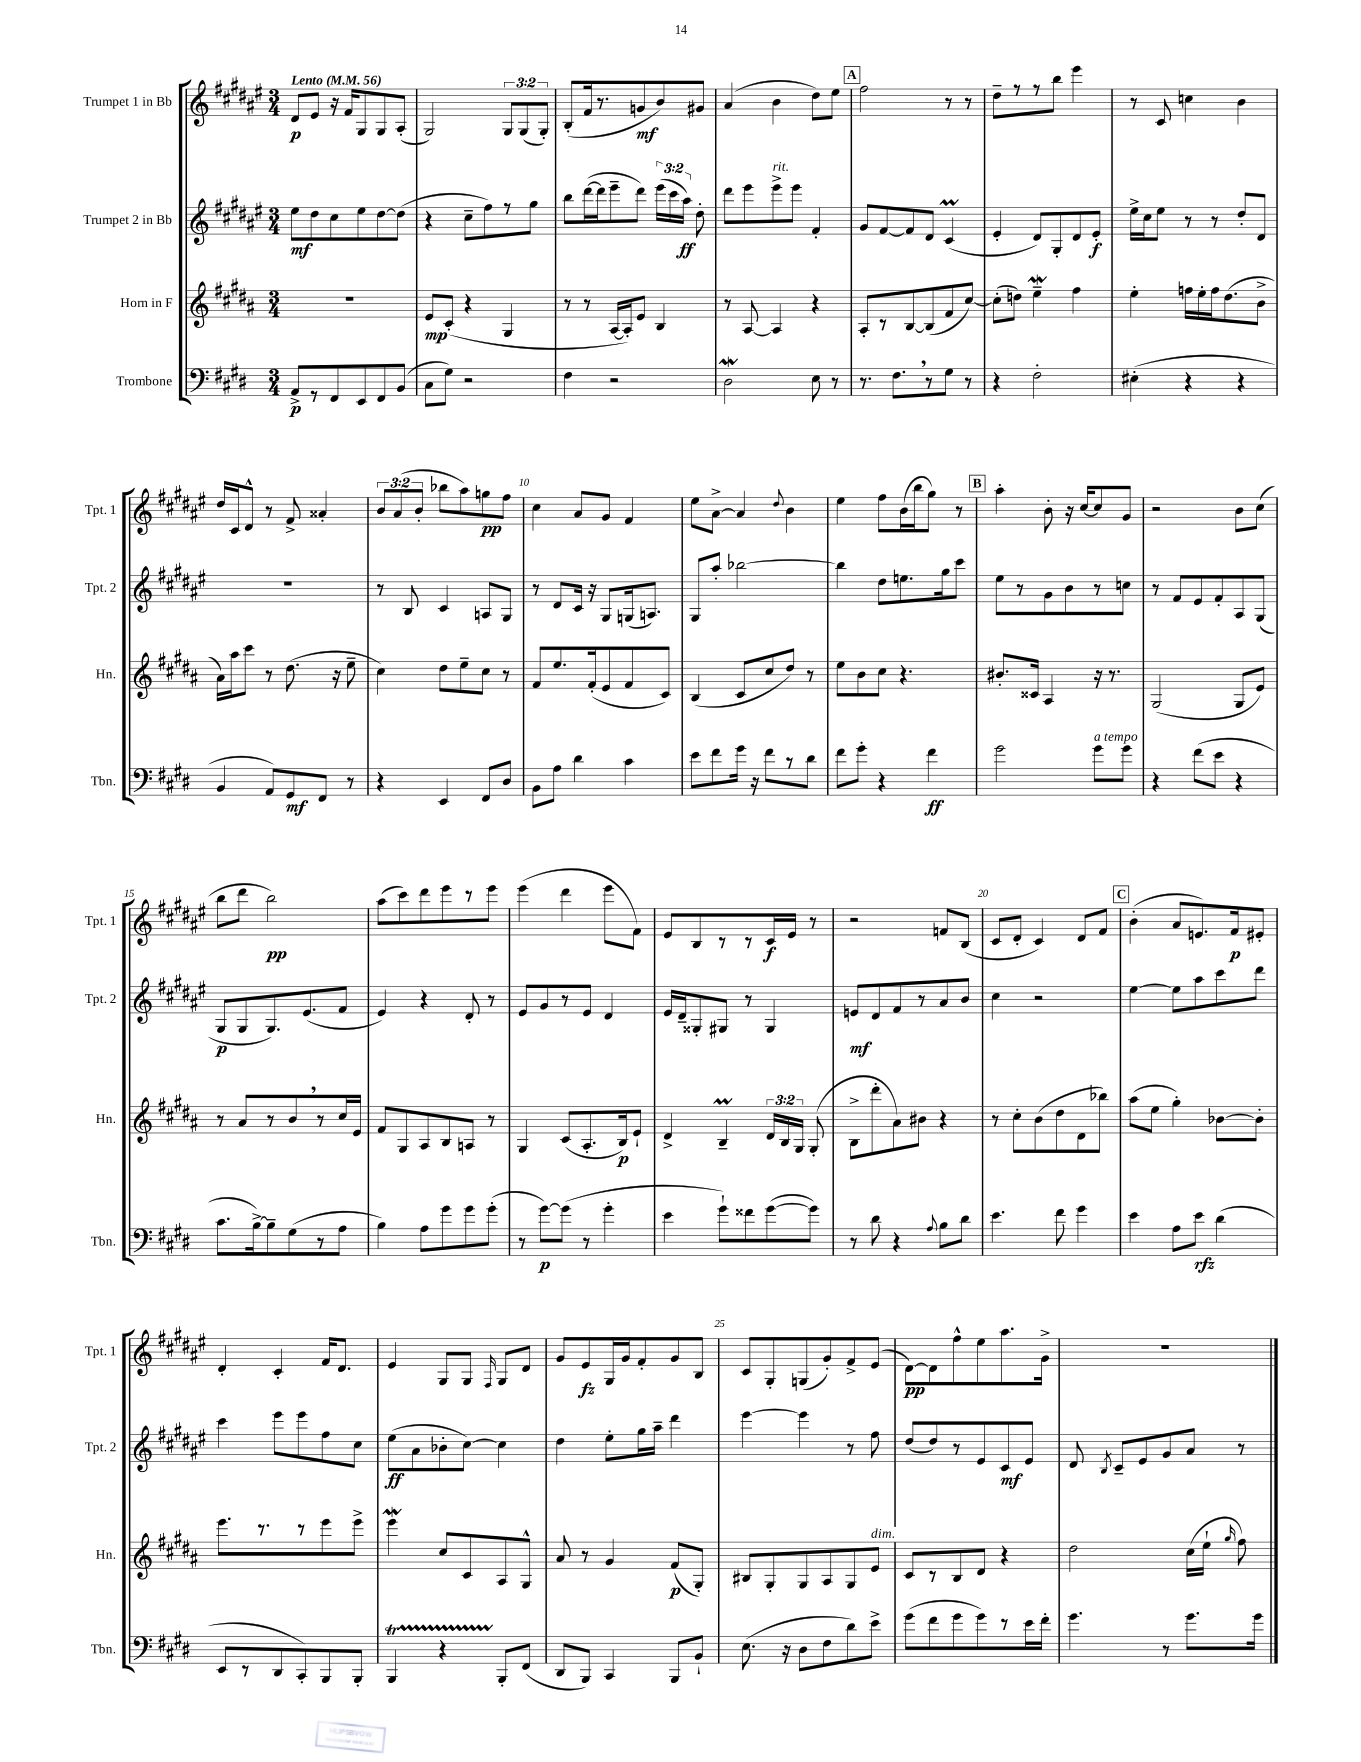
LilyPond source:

<<
\new StaffGroup <<
\new Staff = "s0" \with { instrumentName = "Trumpet 1 in Bb" shortInstrumentName = "Tpt. 1" } {
    \clef treble \key fis \major \numericTimeSignature \time 3/4 \override Staff.TupletNumber.text = #tuplet-number::calc-fraction-text \tempo "Lento" 4 = 56
    \autoBeamOff dis'8[\p eis'8] r16 fis'16[ gis8 gis8 ais8]-.( |
    gis2) \tuplet 3/2 { gis8[ gis8( gis8]-.) } |
    b8[-.( fis'16 r8. g'8\mf b'8) gis'8] |
    ais'4( b'4 dis''8[) eis''8] |
    \mark \markup { \box "A" } fis''2 r8 r8 |
    dis''8[-- r8 r8 b''8] eis'''4 |
    r8 cis'8 c''4 b'4 |
    dis''16[ cis'16 dis'8]-^ r8 fis'8-> aisis'4-. |
    \tuplet 3/2 { b'8[ ais'8( b'8]-. } bes''8[ ais''8) g''8\pp fis''8] |
    cis''4 ais'8[ gis'8] fis'4 |
    eis''8[ ais'8]~-> ais'4 \appoggiatura { dis''8 } b'4 |
    eis''4 fis''8[ b'16( b''16 gis''8]) r8 |
    \mark \markup { \box "B" } ais''4-. b'8-. r16 cis''16[~ cis''8 gis'8] |
    r2 b'8[ cis''8]( |
    b''8[ dis'''8] b''2\pp) |
    ais''8[( cis'''8) dis'''8 eis'''8 r8 eis'''8] |
    eis'''4( dis'''4 eis'''8[ fis'8]) |
    eis'8[ b8 r8 r8 cis'16\f eis'16] r8 |
    r2 f'8[ b8]( |
    cis'8[ dis'8]-. cis'4) dis'8[ fis'8] |
    \mark \markup { \box "C" } b'4-.( ais'8[ e'8.) fis'16\p eis'8]-. |
    dis'4-. cis'4-. fis'16[ dis'8.] |
    eis'4 gis8[ gis8] \grace { fis16 } gis8[ dis'8] |
    gis'8[ eis'8\fz gis16 gis'16 fis'8-. gis'8 b8] |
    cis'8[ gis8-. g8( gis'8-.) fis'8-> eis'8]( |
    dis'8[~\pp) dis'8 fis''8-^ eis''8 ais''8. gis'16]-> |
    R2. \bar "|." |
}
\new Staff = "s1" \with { instrumentName = "Trumpet 2 in Bb" shortInstrumentName = "Tpt. 2" } {
    \clef treble \key fis \major \numericTimeSignature \time 3/4 \override Staff.TupletNumber.text = #tuplet-number::calc-fraction-text
    \autoBeamOff eis''8[\mf dis''8 cis''8 eis''8 dis''8~ dis''8]( |
    r4 cis''8[-- fis''8) r8 gis''8] |
    b''8[ dis'''16~( dis'''16 eis'''8-- dis'''8]) \tuplet 3/2 { eis'''16[( cis'''16 ais''16]\ff) } dis''8-. |
    dis'''8[ eis'''8 eis'''8->^\markup { \italic "rit." } eis'''8] fis'4-. |
    \mark \markup { \box "A" } gis'8[ fis'8~ fis'8 dis'8] cis'4\prall( |
    eis'4-. dis'8[) gis8-. dis'8 eis'8]-.\f |
    eis''16[-> cis''16 eis''8] r8 r8 dis''8[-. dis'8] |
    R2. |
    r8 b8 cis'4 a8[ gis8] |
    r8 dis'8[ cis'16] r16 gis8[ g16( a8.]) |
    gis8[ ais''8]-. bes''2~ |
    bes''4 dis''8[ e''8. gis''16 cis'''8] |
    \mark \markup { \box "B" } eis''8[ r8 gis'8 b'8 r8 c''8] |
    r8 fis'8[ eis'8 fis'8-. ais8 gis8]( |
    gis8[\p gis8 gis8.) eis'8.( fis'8] |
    eis'4) r4 dis'8-. r8 |
    eis'8[ gis'8 r8 eis'8] dis'4 |
    eis'16[ dis'16-- gisis8-. gis8] r8 gis4 |
    e'8[\mf dis'8 fis'8 r8 ais'8 b'8] |
    cis''4 r2 |
    \mark \markup { \box "C" } eis''4~ eis''8[ ais''8 cis'''8 dis'''8] |
    cis'''4 eis'''8[ eis'''8 fis''8 cis''8] |
    eis''8[\ff( ais'8 bes'8-. cis''8]~) cis''4 |
    dis''4 eis''8[-. gis''16 ais''16]-- dis'''4 |
    eis'''4~ eis'''4 r8 fis''8 |
    dis''8[( dis''8) r8 eis'8 cis'8\mf eis'8] |
    dis'8 \acciaccatura { b8 } cis'8[-- eis'8 gis'8 ais'8] r8 \bar "|." |
}
\new Staff = "s2" \with { instrumentName = "Horn in F" shortInstrumentName = "Hn." } {
    \clef treble \key b \major \numericTimeSignature \time 3/4 \override Staff.TupletNumber.text = #tuplet-number::calc-fraction-text
    \autoBeamOff R2. |
    e'8[\mp cis'8]-.( r4 gis4 |
    r8 r8 ais16[~ ais16-.) e'8] b4 |
    r8 ais8~ ais4 r4 |
    \mark \markup { \box "A" } ais8[-. r8 b8~ b8( fis'8 cis''8]~) |
    cis''8[-.( d''8]) e''4--\mordent fis''4 |
    e''4-. f''16[ e''16-. f''16 dis''8.( b'8]-> |
    ais'16[) ais''16 cis'''8] r8 dis''8.( r16 e''8-- |
    cis''4) dis''8[ e''8-- cis''8] r8 |
    fis'8[ e''8. fis'16-.( e'8 fis'8 cis'8]) |
    b4( cis'8[ cis''8 dis''8]) r8 |
    e''8[ b'8 cis''8] r4. |
    \mark \markup { \box "B" } bis'8.[-. cisis'16] ais4 r16 r8. |
    gis2( gis8[ e'8]) |
    r8 ais'8[ r8 b'8 \breathe r8 cis''16 e'16] |
    fis'8[ gis8 ais8 b8 a8] r8 |
    gis4 cis'8[( ais8.-. b16\p) e'8]-! |
    dis'4-> b4--\prall \tuplet 3/2 { dis'16[ b16 gis16] } gis8-.( |
    b8[-> dis'''8-. ais'8) bis'8] r4 |
    r8 cis''8[-. b'8( dis''8 dis'8 bes''8]) |
    \mark \markup { \box "C" } ais''8[( e''8] gis''4-.) bes'8[~ bes'8]-. |
    e'''8.[ r8. r8 e'''8 e'''8]-> |
    e'''4\mordent cis''8[ cis'8 ais8 gis8]-^ |
    ais'8 r8 gis'4 fis'8[\p( gis8]-.) |
    bis8[ gis8-. gis8 ais8 gis8 e'8]^\markup { \italic "dim." } |
    cis'8[ r8 b8 dis'8] r4 |
    dis''2 cis''16[( e''16]-! \grace { gis''16 } fis''8) \bar "|." |
}
\new Staff = "s3" \with { instrumentName = "Trombone" shortInstrumentName = "Tbn." } {
    \clef bass \key e \major \numericTimeSignature \time 3/4
    \autoBeamOff a,8[->\p r8 fis,8 e,8 fis,8 b,8]( |
    cis8[ gis8]) r2 |
    fis4 r2 |
    dis2\mordent e8 r8 |
    \mark \markup { \box "A" } r8. fis8.[ \breathe r8 gis8] r8 |
    r4 fis2-. |
    eis4-.( r4 r4 |
    b,4 a,8[) gis,8\mf fis,8] r8 |
    r4 e,4 fis,8[ dis8] |
    b,8[ a8] dis'4 cis'4 |
    e'8[ fis'8 gis'16] r16 fis'8[ r8 dis'8] |
    fis'8[ gis'8]-. r4 fis'4\ff |
    \mark \markup { \box "B" } gis'2 gis'8[^\markup { \italic "a tempo" } gis'8] |
    r4 fis'8[( e'8] r4 |
    cis'8.[ b16~->) b8-- gis8( r8 a8] |
    b4) a8[ gis'8 gis'8 gis'8]-.( |
    r8 gis'8[~\p) gis'8]( r8 gis'4-. |
    e'4 gis'8[-!) fisis'8 gis'8~( gis'8]) |
    r8 dis'8 r4 \appoggiatura { a8 } b8[ dis'8] |
    e'4. fis'8 gis'4 |
    \mark \markup { \box "C" } e'4 a8[ e'8]\rfz dis'4( |
    e,8[ r8 dis,8 cis,8-.) b,,8 b,,8]-. |
    b,,4\startTrillSpan r4 b,,8[-.\stopTrillSpan fis,8]( |
    dis,8[ b,,8]) cis,4 b,,8[ b,8]-! |
    e8.( r16 dis8[ fis8 dis'8) e'8]-> |
    gis'8[( fis'8 gis'8 gis'8) r8 e'16 fis'16]-. |
    gis'4. r8 gis'8.[ gis'16] \bar "|." |
}
>>
>>
\layout { \context { \Score \override BarNumber.break-visibility = ##(#f #t #t) barNumberVisibility = #(every-nth-bar-number-visible 5) } }
